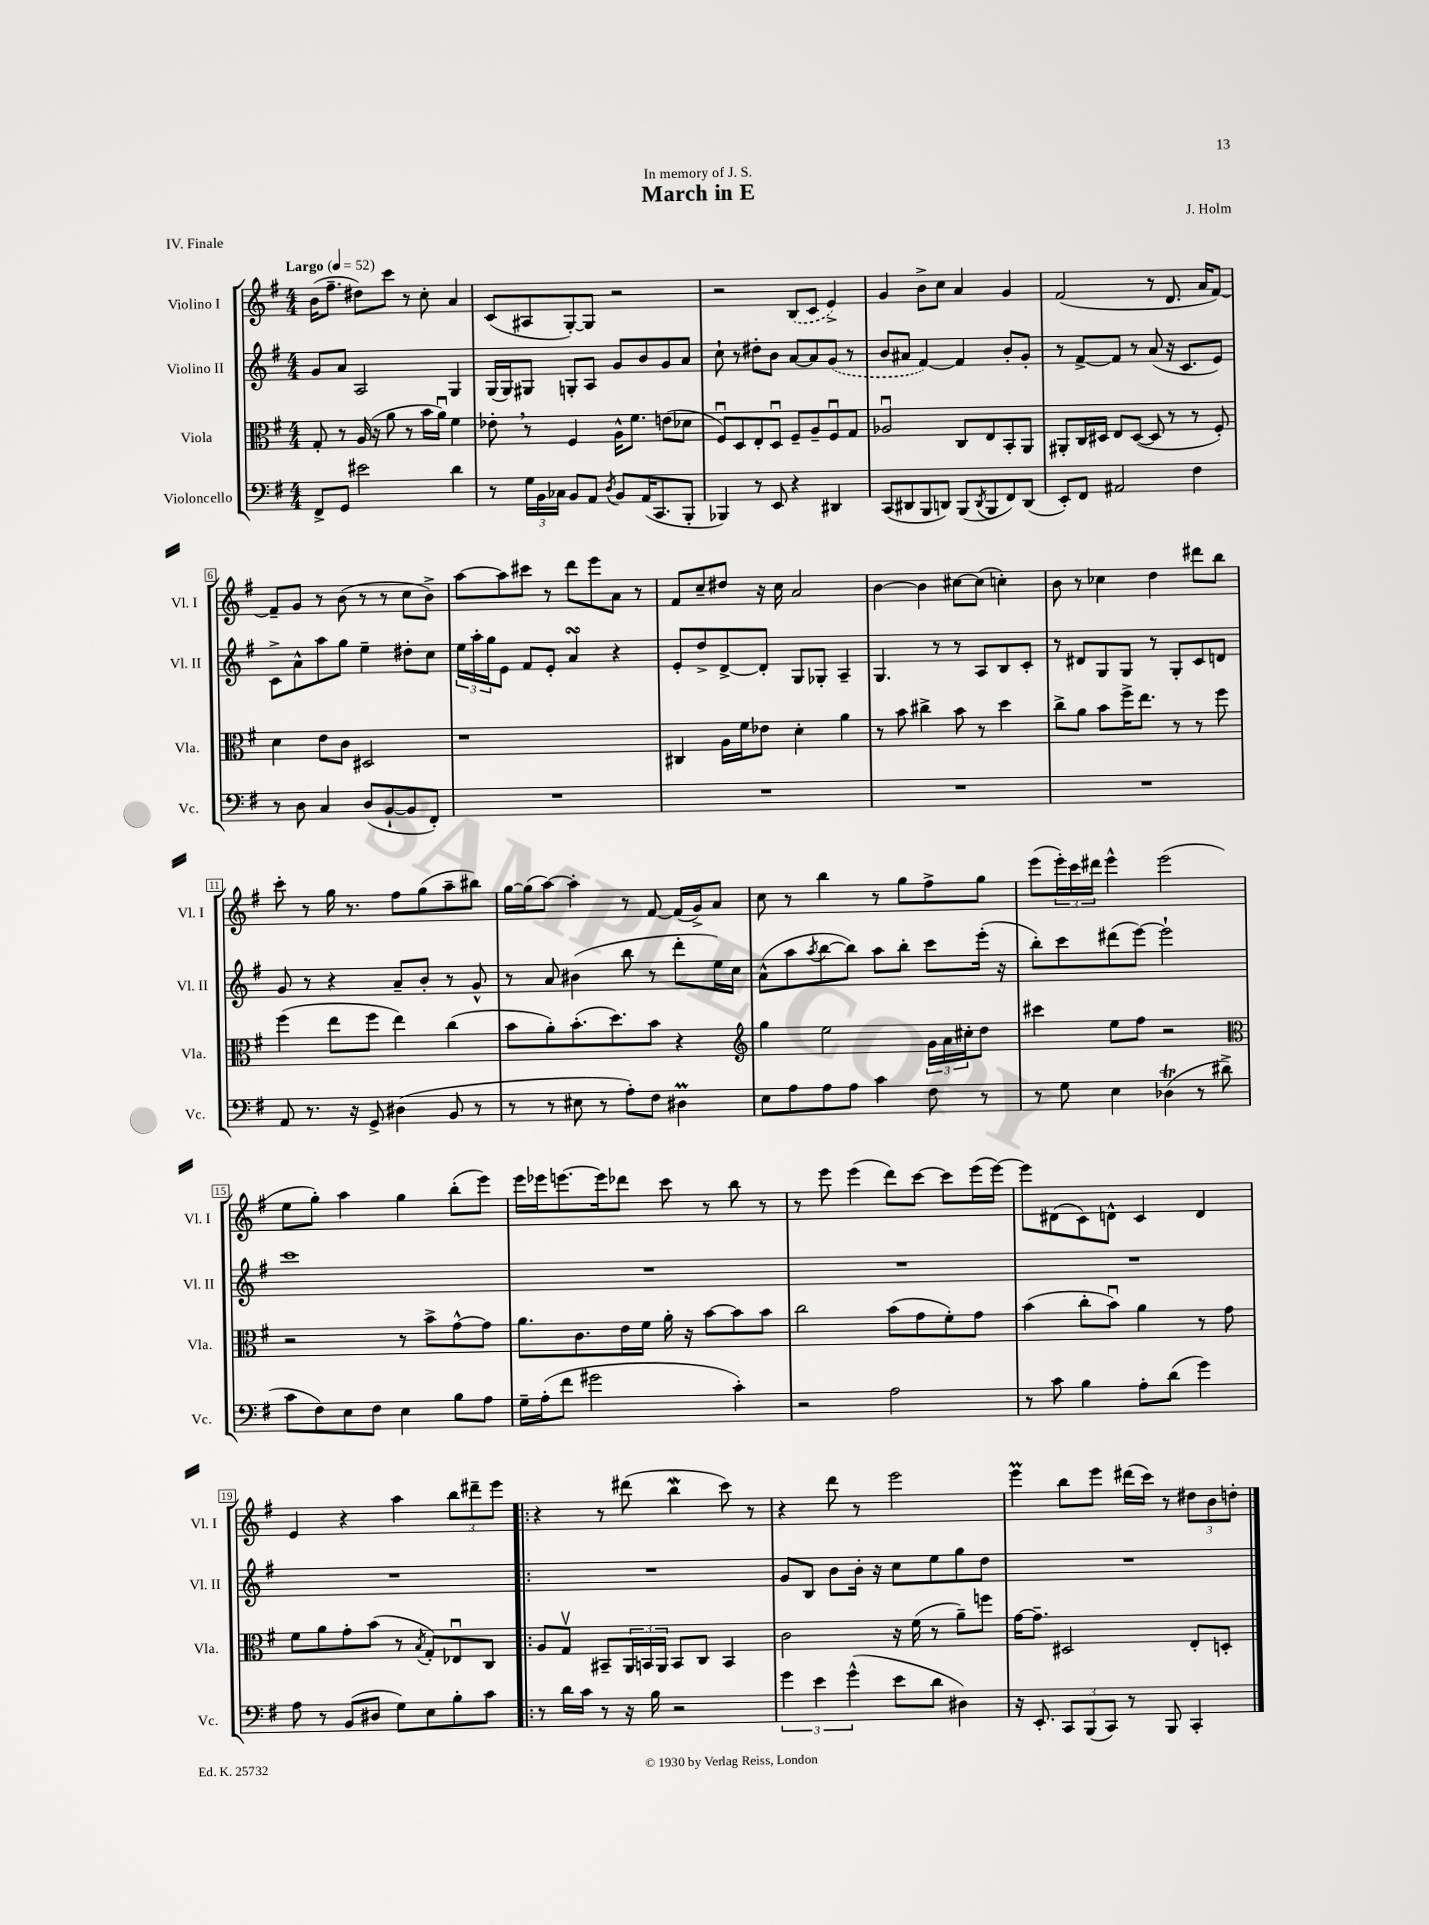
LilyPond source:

\header { title = "March in E" composer = "J. Holm" dedication = "In memory of J. S." piece = "IV. Finale" }
<<
\new StaffGroup <<
\new Staff = "s0" \with { instrumentName = "Violino I" shortInstrumentName = "Vl. I" } {
    \clef treble \key g \major \numericTimeSignature \time 4/4 \tempo "Largo" 4 = 52
    b'16( fis''8.-- dis''8) c'''8 r8 c''8-. a'4 |
    c'8( ais8 g8~-.) g8 r2 |
    r2 \once \slurDashed b8( c'8 e'4->) |
    g'4 b'8-> c''8 a'4 g'4 |
    fis'2( r8 d'8. a'16 fis'8~) |
    fis'8-- g'8 r8 b'8( r8 r8 c''8 b'8->) |
    a''8~ a''8 cis'''8 r8 d'''8 e'''8 a'8 r8 |
    fis'8 c''8-- dis''8 r16 c''16 a'2 |
    b'4~ b'4 cis''8~ cis''8( c''4-.) |
    b'8 r8 ces''4 d''4 dis'''8 b''8 |
    c'''8-. r8 g''16 r8. fis''8 g''8( a''8-- bis''8) |
    g''16~ g''16( a''8~) a''4-. r8 fis'8~ fis'16( g'16->) a'8 |
    c''8 r8 b''4 r8 g''8 fis''8-> g''8 |
    e'''8( \tuplet 3/2 { e'''16-.) c'''16 dis'''16 } e'''4-^ e'''2( |
    e''8 g''8-.) a''4 g''4 b''8-.( e'''8) |
    e'''16 ees'''16 e'''8.~ e'''16 des'''8 c'''8 r8 b''8 r8 |
    r8 e'''8 e'''4( d'''8) c'''8~ c'''8 e'''16( e'''16~) |
    e'''8 dis'8( c'8) d'8-^ c'4 d'4 |
    e'4 r4 a''4 \tuplet 3/2 { b''8 dis'''8-- e'''8 } |
    \bar ".|:" r4 r8 dis'''8( b''4\mordent c'''8) r8 |
    r4 d'''8 r8 e'''2 |
    e'''4\prall b''8 e'''8 dis'''16( c'''16) r8 \tuplet 3/2 { dis''8 b'8 d''8-. } \bar "|." |
}
\new Staff = "s1" \with { instrumentName = "Violino II" shortInstrumentName = "Vl. II" } {
    \clef treble \key g \major \numericTimeSignature \time 4/4
    g'8 a'8 a2 g4 |
    g16( g16) gis8 g8-. a8 g'8 b'8 g'8 a'8 |
    c''8-! r8 dis''8-. b'8 a'8~ a'8 \once \slurDashed g'8( r8 |
    b'8 ais'8 fis'4~) fis'4 b'8-. g'8-. |
    r8 fis'8~-> fis'8 r8 a'8( r16 c'8. e'8) |
    c'8-> a'8-^ a''8 g''8 e''4-- dis''8-. c''8 |
    \tuplet 3/2 { e''16 a''16-. g''16 } e'8 fis'8 e'8-. a'4\turn r4 |
    e'8-. d''8-> d'8~-> d'8-. g8 ges8-. a4-- |
    g4. r8 r8 a8 b8 c'8-. |
    r8 dis'8 g8 g8 r8 g8-. c'8 d'8 |
    g'8 r8 r4 a'8-- b'8-. r8 g'8-^ |
    r8 a'8 bis'4( b''8 r8 d'''8-. e''16) c''16 |
    a'8-^( a''8 \acciaccatura { a''8 } b''8~ b''8) a''8 b''8-. c'''8 e'''16-.( r16 |
    b''8-.) c'''8 dis'''8( e'''8~) e'''2-! |
    c'''1 |
    R1 |
    R1 |
    R1 |
    R1 |
    \bar ".|:" R1 |
    g'8 b8 b'8 b'16-. r16 c''8 e''8 g''8 d''8 |
    R1 \bar "|." |
}
\new Staff = "s2" \with { instrumentName = "Viola" shortInstrumentName = "Vla." } {
    \clef alto \key g \major \numericTimeSignature \time 4/4
    g8-. r8 a16( r16 a'8 r8 b'16 a'16\downbow) fis'4 |
    ees'8-. \breathe r8 fis4 a16-^ fis'8. e'8( des'8 |
    fis8\downbow) d8 e8-. d8\downbow fis8-- a8-- fis8\downbow g8 |
    aes2\downbow c8 e8 b,8-. a,8 |
    ais,8-. c16 dis16 e8 dis8~( dis8 r8 r8 fis8-.) |
    d'4 e'8 c'8 dis2 |
    r1 |
    cis4 a16 fis'16 ees'8 d'4-. a'4 |
    r8 b'8 cis''4-> b'8 r8 d''4 |
    c''8-> a'8 b'8 fis''16-> e''8. r8 r8 fis''8 |
    fis''4( e''8 fis''8 e''4) c''4( |
    b'8 a'8-.) b'8.-.( d''8.) b'8 r4 |
    \clef treble g''4 e''2 \tuplet 3/2 { g'16 a'16 cis''16-. } d''8 |
    cis'''4 e''8 fis''8 r2 |
    \clef alto r2 r8 b'8-> g'8~-^ g'8 |
    a'8. c'8. e'16 fis'16 a'16-. r16 b'8~ b'8 b'8 |
    c''2 b'8( g'8 fis'8-.) g'8 |
    b'4( c''8-. b'8\downbow) a'4 r8 g'8 |
    fis'8 a'8 g'8-. b'8( r8 \acciaccatura { b8 } g8-.) ees8\downbow c8 |
    \bar ".|:" a8 g8\upbow bis,8-- \tuplet 3/2 { a,16 b,16 a,16 } b,8 c8 b,4 |
    c'2 r16 fis'16( r8 a'8--) f''8 |
    g'16~ g'8.-- dis2 e8-. d8-. \bar "|." |
}
\new Staff = "s3" \with { instrumentName = "Violoncello" shortInstrumentName = "Vc." } {
    \clef bass \key g \major \numericTimeSignature \time 4/4
    fis,8-> g,8 eis'2 d'4 |
    r8 \tuplet 3/2 { g16 b,16 ces16 } b,8 a,8 \acciaccatura { d8 } b,8 a,16( c,8. b,,8-. |
    bes,,4) r8 e,8 r4 dis,4 |
    c,8( dis,8 b,,8 d,8) b,,8( \acciaccatura { d,8 } b,,8 fis,8) d,8( |
    e,8-.) fis,8 ais,2 fis4 |
    r8 d8 c4 d8( b,8~-! b,8 fis,8-.) |
    R1 |
    R1 |
    R1 |
    R1 |
    a,8 r8. r16 g,8-> dis4( b,8 r8 |
    r8 r8 eis8 r8 a8-.) fis8 dis4\prall |
    e8 a8 a8 a8 c'4 fis8 r8 |
    r8 g8 e4 des4\trill( r8 dis'8-> |
    c'8 fis8) e8 fis8 e4 b8 a8 |
    g16-- a16-.( fis'8 gis'2 c'4-.) |
    r2 a2 |
    r8 c'8 b4 a8-. d'8( g'4) |
    a8 r8 b,8( dis8 g8) e8 b8-. c'8 |
    \bar ".|:" r8 d'16 c'16 r8 r16 b16 r2 |
    \tuplet 3/2 { g'4 e'4 g'4-^( } e'8 d'8 dis4) |
    r16 e,8.-. \tuplet 3/2 { c,8 b,,8( c,8) } r8 b,,8 c,4-. \bar "|." |
}
>>
>>
\layout { \context { \Score \override BarNumber.stencil = #(make-stencil-boxer 0.1 0.3 ly:text-interface::print) } }
